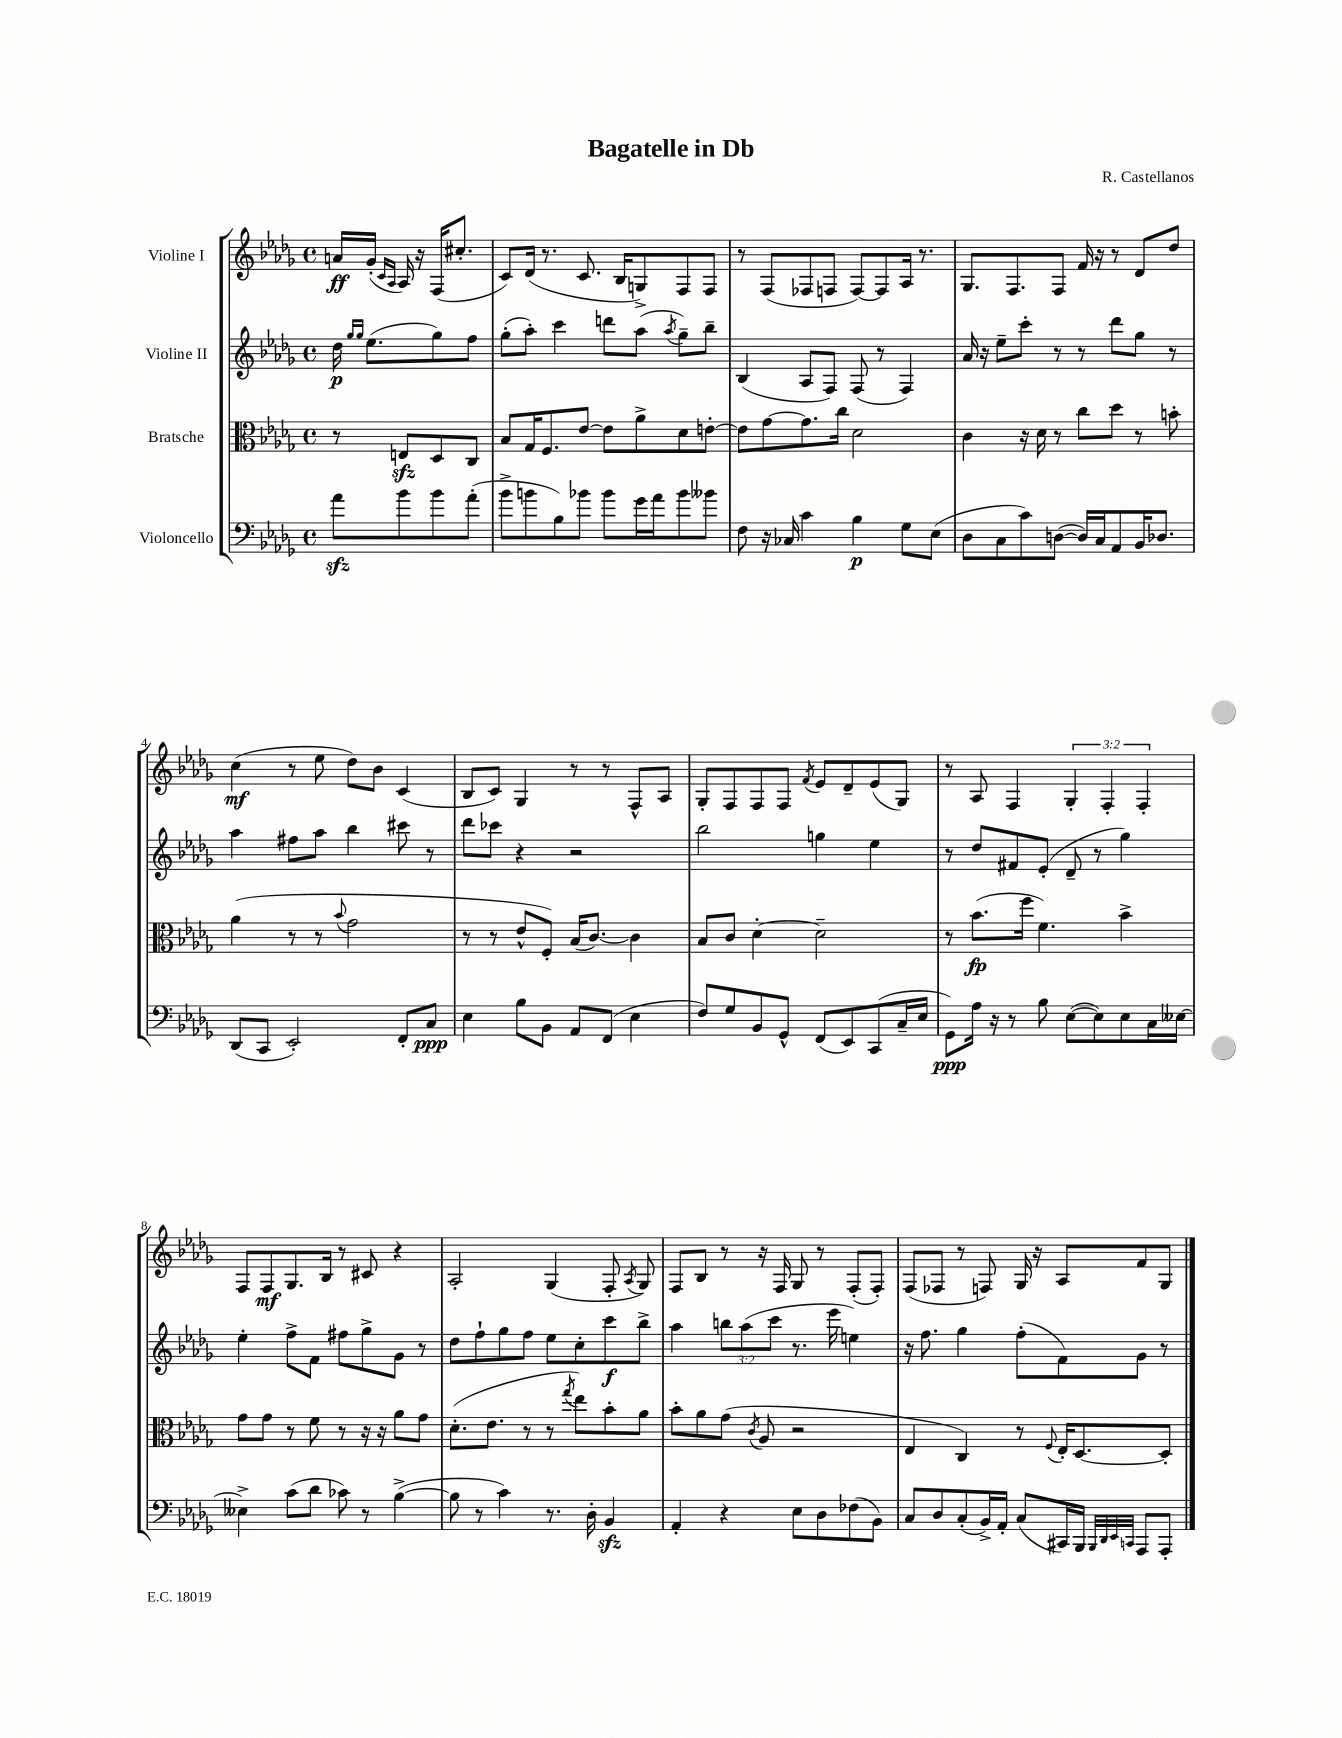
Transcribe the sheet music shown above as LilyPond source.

\header { title = "Bagatelle in Db" composer = "R. Castellanos" }
<<
\new StaffGroup <<
\new Staff = "s0" \with { instrumentName = "Violine I" } {
    \clef treble \key des \major \defaultTimeSignature \time 4/4 \override Staff.TupletNumber.text = #tuplet-number::calc-fraction-text \partial 2
    \autoBeamOff a'16[\ff ges'16]-.( \grace { c'16[ aes16] } aes16) r16 f16[( cis''8.]-. |
    c'8[) des'16]( r8. c'8. bes16[ g8->) f8 f8] |
    r8 f8[( fes8 f8] f8[~) f8 aes16] r8. |
    ges8.[ f8. f8] f'16 r16 r8 des'8[ des''8] |
    c''4\mf( r8 ees''8 des''8[) bes'8] c'4( |
    bes8[ c'8]) ges4 r8 r8 f8[-^ aes8] |
    ges8[-. f8 f8 f8] \acciaccatura { f'8 } ees'8[ des'8-- ees'8( ges8]) |
    r8 aes8 f4 \tuplet 3/2 { ges4-. f4-. f4-. } |
    f8[ f8\mf ges8. bes16] r8 cis'8 r4 |
    aes2-. ges4( f8-. \acciaccatura { aes8 } ges8) |
    f8[ bes8] r8 r16 f16 ges8 r8 f8[-.( f8]-.) |
    f8[( fes8] r8 f8) ges16 r16 aes8[ f'8 ges8] \bar "|." |
}
\new Staff = "s1" \with { instrumentName = "Violine II" } {
    \clef treble \key des \major \defaultTimeSignature \time 4/4 \override Staff.TupletNumber.text = #tuplet-number::calc-fraction-text \partial 2
    \autoBeamOff des''16\p \grace { ges''16[ ges''16] } ees''8.[( ges''8) f''8] |
    ges''8[-.( aes''8]-.) c'''4 d'''8[ aes''8]( \acciaccatura { aes''8 } ges''8[--) bes''8]-- |
    bes4( aes8[ f8]) f8( r8 f4) |
    aes'16 r16 ees''8[-- c'''8]-. r8 r8 des'''8[ ges''8] r8 |
    aes''4 fis''8[ aes''8] bes''4 cis'''8 r8 |
    des'''8[ ces'''8] r4 r2 |
    bes''2 g''4 ees''4 |
    r8 des''8[ fis'8 ees'8]-.( des'8-- r8 ges''4) |
    ees''4-. f''8[-> f'8] fis''8[ ges''8-> ges'8] r8 |
    des''8[ f''8-! ges''8 f''8] ees''8[ c''8-. c'''8\f bes''8]-> |
    aes''4 \tuplet 3/2 { b''8[ aes''8( c'''8] } r8. ees'''16 e''4) |
    r16 f''8. ges''4 f''8[-.( f'8) ges'8] r8 \bar "|." |
}
\new Staff = "s2" \with { instrumentName = "Bratsche" } {
    \clef alto \key des \major \defaultTimeSignature \time 4/4 \partial 2
    \autoBeamOff r8 e8[\sfz des8 c8] |
    bes8[ ges16 f8. ees'8]~ ees'8[ aes'8-> des'8 e'8]~-. |
    e'8[ ges'8~ ges'8. c''16] des'2 |
    c'4 r16 des'16 r8 c''8[ des''8] r8 b'8-. |
    aes'4( r8 r8 \appoggiatura { bes'8 } ges'2 |
    r8 r8 ees'8[-^ f8]-.) bes16[( c'8.]~) c'4 |
    bes8[ c'8] des'4~-. des'2-- |
    r8 bes'8.[\fp( f''16] f'4.) bes'4-> |
    ges'8[ ges'8] r8 f'8 r8 r16 r16 aes'8[ ges'8] |
    des'8.[-.( ees'8.] r8 r8 \acciaccatura { ges''8 } ees''8[) bes'8-. aes'8] |
    bes'8[-. aes'8 ges'8]( \acciaccatura { c'8 } aes8 r2 |
    ees4 c4) r8 \appoggiatura { f8 } ees16[-. des8.~ des8]-. \bar "|." |
}
\new Staff = "s3" \with { instrumentName = "Violoncello" } {
    \clef bass \key des \major \defaultTimeSignature \time 4/4 \partial 2
    \autoBeamOff aes'8[\sfz bes'8 bes'8 aes'8]-.( |
    bes'8[-> b'8 bes8) bes'8] bes'8[ ges'16 aes'16 bes'8 beses'8] |
    f8 r16 ces16 c'4 bes4\p ges8[ ees8]( |
    des8[ c8 c'8) d8]~( d16[) c16 aes,8 bes,16 des8.] |
    des,8[( c,8] ees,2-.) f,8[-. c8]\ppp |
    ees4 bes8[ bes,8] aes,8[ f,8]( ees4 |
    f8[) ges8 bes,8 ges,8]-^ f,8[( ees,8) c,8( c16-- ees16] |
    ges,8[\ppp) aes16] r16 r8 bes8 ees8[~( ees8) ees8 c16 eeses16]~ |
    eeses4-> c'8[( des'8] ces'8) r8 bes4~->( |
    bes8 r8 c'4) r8. des16-. bes,4\sfz |
    aes,4-. r4 ees8[ des8 fes8( bes,8]) |
    c8[ des8 c8-.( bes,16->) aes,16]-. c8[( cis,16) bes,,16] \grace { bes,,32[ des,32 ees,32 c,32] } aes,,8[ aes,,8]-. \bar "|." |
}
>>
>>
